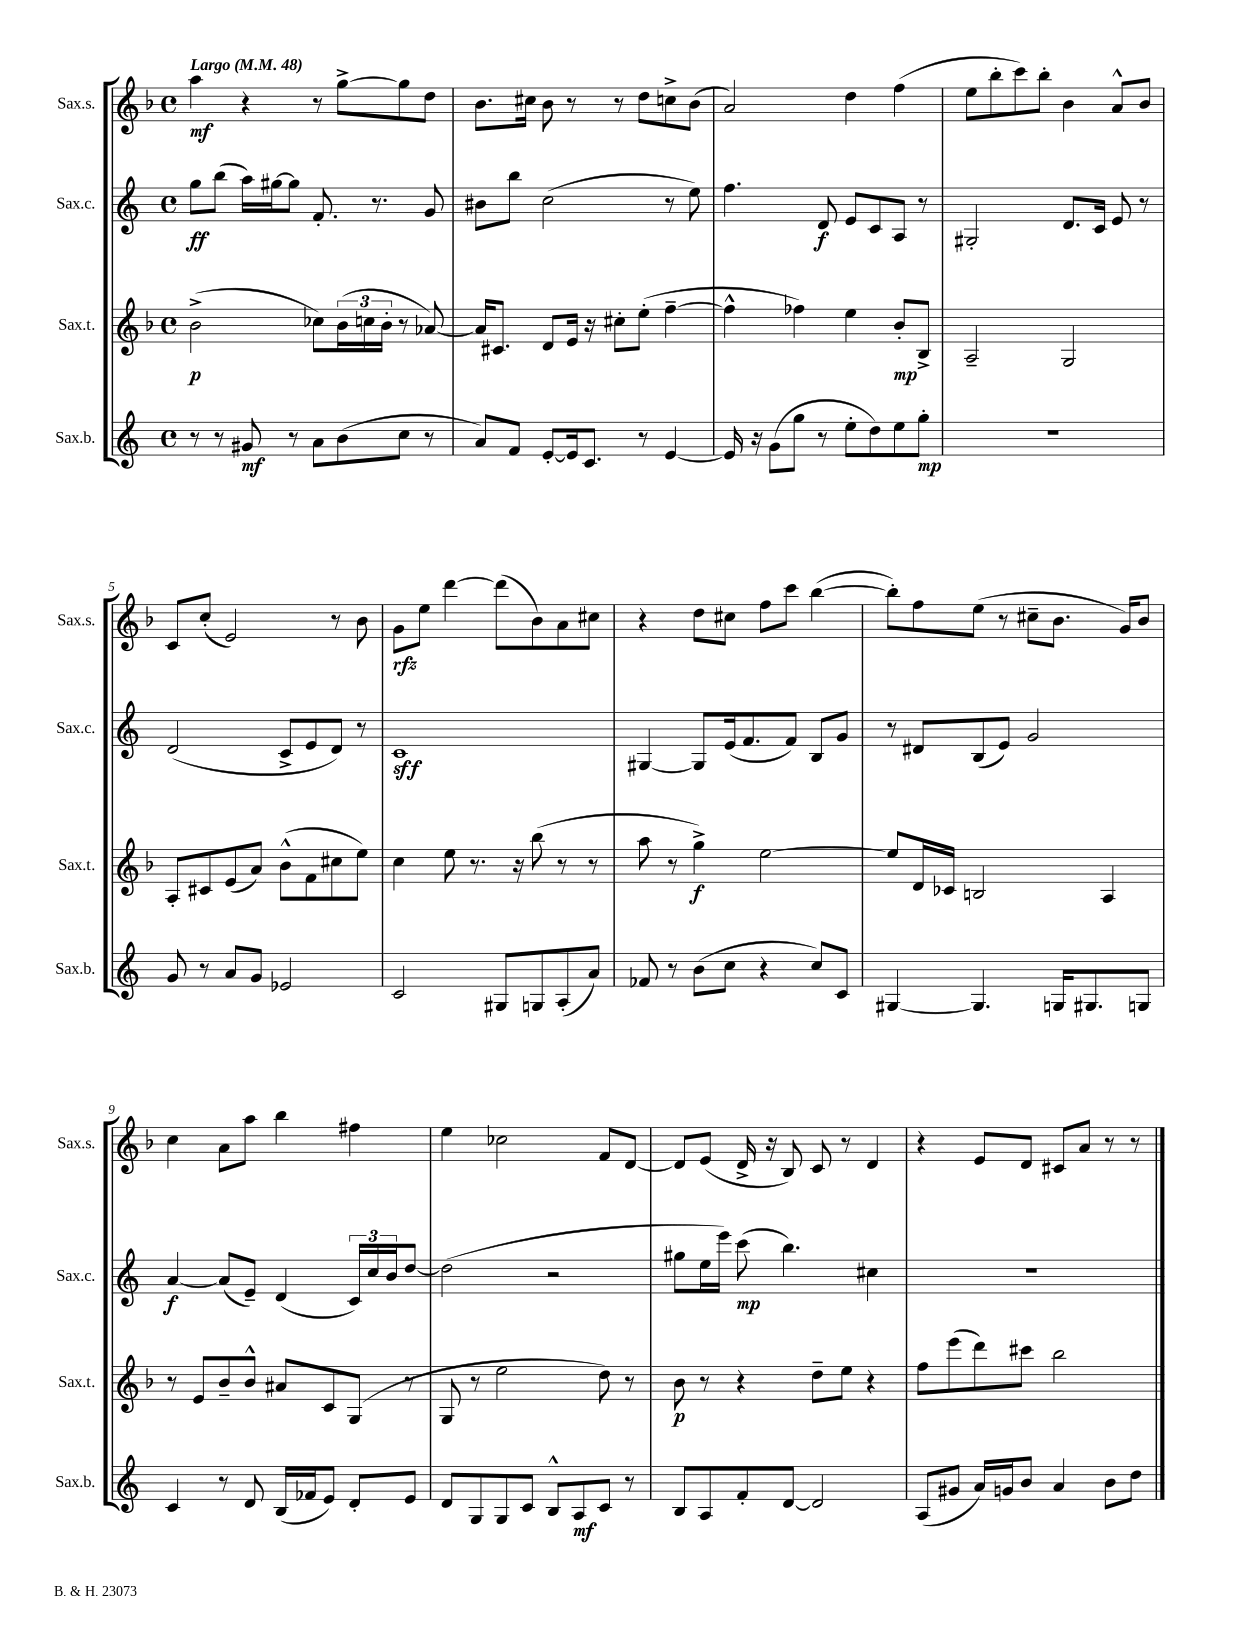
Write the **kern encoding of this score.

**kern	**dynam	**kern	**dynam	**kern	**dynam	**kern	**dynam
*part4	*part4	*part3	*part3	*part2	*part2	*part1	*part1
*staff4	*staff4	*staff3	*staff3	*staff2	*staff2	*staff1	*staff1
*I"Sax.b.	*	*I"Sax.t.	*	*I"Sax.c.	*	*I"Sax.s.	*
*I'Sax.b.	*	*I'Sax.t.	*	*I'Sax.c.	*	*I'Sax.s.	*
*clefG2	*	*clefG2	*	*clefG2	*	*clefG2	*
*k[]	*	*k[b-]	*	*k[]	*	*k[b-]	*
*M4/4	*	*M4/4	*	*M4/4	*	*M4/4	*
*met(c)	*	*met(c)	*	*met(c)	*	*met(c)	*
*MM48	*	*MM48	*	*MM48	*	*MM48	*
=1	=1	=1	=1	=1	=1	=1	=1
!	!	!	!	!	!	!LO:TX:a:B:t=Largo	!
8r	.	(2b-^\	p	8gg\L	ff	4aa\	mf
8r	.	.	.	(8bb\J	.	.	.
8g#X/	mf	.	.	16aa\LL)	.	4r	.
.	.	.	.	[16gg#X\J	.	.	.
8r	.	.	.	8gg#\J]	.	.	.
8a\L	.	8cc-X\L)	.	8.f'/	.	8r	.
(8b\	.	(24b-\L	.	.	.	[8gg^\L	.
.	.	24ccn\	.	.	.	.	.
.	.	.	.	8.r	.	.	.
.	.	24b-'\JJ	.	.	.	.	.
8cc\J	.	8r	.	.	.	8gg\]	.
8r	.	[8a-X/)	.	8g/	.	8dd\J	.
=2	=2	=2	=2	=2	=2	=2	=2
8a/L)	.	16a-/KL]	.	8b#X\L	.	8.b-\L	.
.	.	8.c#X/J	.	.	.	.	.
8f/J	.	.	.	8bb\J	.	.	.
.	.	.	.	.	.	16cc#X\Jk	.
[8e'/L	.	8d/L	.	(2cc\	.	8b-\	.
16e/k]	.	16e/Jk	.	.	.	8r	.
8.c/J	.	16r	.	.	.	.	.
.	.	8cc#X'\L	.	.	.	8r	.
8r	.	(8ee'\J	.	.	.	8dd\L	.
[4e/	.	[4ff~\	.	8r	.	8ccn^\	.
.	.	.	.	8ee\)	.	(8b-\J	.
=3	=3	=3	=3	=3	=3	=3	=3
16e/]	.	4ff^^\]	.	4.ff\	.	2a/)	.
16r	.	.	.	.	.	.	.
(8g\L	.	.	.	.	.	.	.
8gg\J	.	4ff-X\)	.	.	.	.	.
8r	.	.	.	8d/	f	.	.
8ee'\L	.	4ee\	.	8e/L	.	4dd\	.
8dd\)	.	.	.	8c/	.	.	.
8ee\	.	8b-'/L	mp	8A/J	.	(4ff\	.
8gg'\J	mp	8B-^/J	.	8r	.	.	.
=4	=4	=4	=4	=4	=4	=4	=4
1r	.	2A~/	.	2G#X'/	.	8ee\L	.
.	.	.	.	.	.	8bb-'\	.
.	.	.	.	.	.	8ccc\)	.
.	.	.	.	.	.	8bb-'\J	.
.	.	2G/	.	8.d/L	.	4b-\	.
.	.	.	.	16c/Jk	.	.	.
.	.	.	.	8e/	.	8a^^/L	.
.	.	.	.	8r	.	8b-/J	.
!!LO:LB:g=z
=5	=5	=5	=5	=5	=5	=5	=5
8g/	.	8A'/L	.	(2d/	.	8c/L	.
8r	.	8c#X/	.	.	.	(8cc'/J	.
8a/L	.	(8e/	.	.	.	2e/)	.
8g/J	.	8a/J)	.	.	.	.	.
2e-X/	.	(8b-^^\L	.	8c^/L	.	.	.
.	.	8f\	.	8e/	.	.	.
.	.	8cc#X\	.	8d/J)	.	8r	.
.	.	8ee\J)	.	8r	.	8b-\	.
=6	=6	=6	=6	=6	=6	=6	=6
2c/	.	4cc\	.	1c	sff	8g\L	rfz
.	.	.	.	.	.	8ee\J	.
.	.	8ee\	.	.	.	[4ddd\	.
.	.	8.r	.	.	.	.	.
8G#X/L	.	.	.	.	.	(8ddd\L]	.
.	.	16r	.	.	.	.	.
8Gn/	.	(8bb-\	.	.	.	8b-\)	.
(8A'/	.	8r	.	.	.	8a\	.
8a/J)	.	8r	.	.	.	8cc#X\J	.
=7	=7	=7	=7	=7	=7	=7	=7
8f-X/	.	8aa\	.	[4G#X/	.	4r	.
8r	.	8r	.	.	.	.	.
(8b\L	.	4gg^\)	f	8G#/L]	.	8dd\L	.
8cc\J	.	.	.	(16e/k	.	8cc#X\J	.
.	.	.	.	8.f/	.	.	.
4r	.	[2ee\	.	.	.	8ff\L	.
.	.	.	.	8f/J)	.	8ccc\J	.
8cc/L)	.	.	.	8B/L	.	([4bb-\	.
8c/J	.	.	.	8g/J	.	.	.
=8	=8	=8	=8	=8	=8	=8	=8
[4G#X/	.	8ee/L]	.	8r	.	8bb-'\L])	.
.	.	16d/L	.	8d#X/L	.	8ff\	.
.	.	16c-X/JJ	.	.	.	.	.
4.G#/]	.	2Bn/	.	(8B/	.	(8ee\J	.
.	.	.	.	8e/J)	.	8r	.
.	.	.	.	2g/	.	8cc#X~\L	.
16Gn/KL	.	.	.	.	.	8.b-\J	.
8.G#X/	.	.	.	.	.	.	.
.	.	4A/	.	.	.	.	.
.	.	.	.	.	.	16g/KL)	.
8Gn/J	.	.	.	.	.	8b-/J	.
!!LO:LB:g=z
=9	=9	=9	=9	=9	=9	=9	=9
4c/	.	8r	.	[4a/	f	4cc\	.
.	.	8e/L	.	.	.	.	.
8r	.	8b-~/	.	(8a/L]	.	8a\L	.
8d/	.	8b-^^/J	.	8e~/J)	.	8aa\J	.
(16B/LL	.	8a#X/L	.	(4d/	.	4bb-\	.
16f-X/J	.	.	.	.	.	.	.
8e/J)	.	8c/	.	.	.	.	.
8d'/L	.	(8G/J	.	24c/LL)	.	4ff#X\	.
.	.	.	.	24cc/	.	.	.
.	.	.	.	24b/J	.	.	.
8e/J	.	8r	.	[8dd/J	.	.	.
=10	=10	=10	=10	=10	=10	=10	=10
8d/L	.	8G/	.	(2dd\]	.	4ee\	.
8G/	.	8r	.	.	.	.	.
8G/	.	2ee\	.	.	.	2cc-X\	.
8c/J	.	.	.	.	.	.	.
8B^^/L	.	.	.	2r	.	.	.
8A/	mf	.	.	.	.	.	.
8c/J	.	8dd\)	.	.	.	8f/L	.
8r	.	8r	.	.	.	[8d/J	.
=11	=11	=11	=11	=11	=11	=11	=11
8B/L	.	8b-\	p	8gg#X\L	.	8d/L]	.
8A/	.	8r	.	16ee\L	.	(8e/J	.
.	.	.	.	16eee\JJ)	.	.	.
8f'/	.	4r	.	(8ccc\	mp	16d^/	.
.	.	.	.	.	.	16r	.
[8d/J	.	.	.	4.bb\)	.	8B-/)	.
2d/]	.	8dd~\L	.	.	.	8c/	.
.	.	8ee\J	.	.	.	8r	.
.	.	4r	.	4cc#X\	.	4d/	.
=12	=12	=12	=12	=12	=12	=12	=12
(8A/L	.	8ff\L	.	1r	.	4r	.
8g#X/J	.	(8eee\	.	.	.	.	.
16a/LL)	.	8ddd\)	.	.	.	8e/L	.
16gn/J	.	.	.	.	.	.	.
8b/J	.	8ccc#X\J	.	.	.	8d/J	.
4a/	.	2bb-\	.	.	.	8c#X/L	.
.	.	.	.	.	.	8a/J	.
8b\L	.	.	.	.	.	8r	.
8dd\J	.	.	.	.	.	8r	.
==	==	==	==	==	==	==	==
*-	*-	*-	*-	*-	*-	*-	*-
